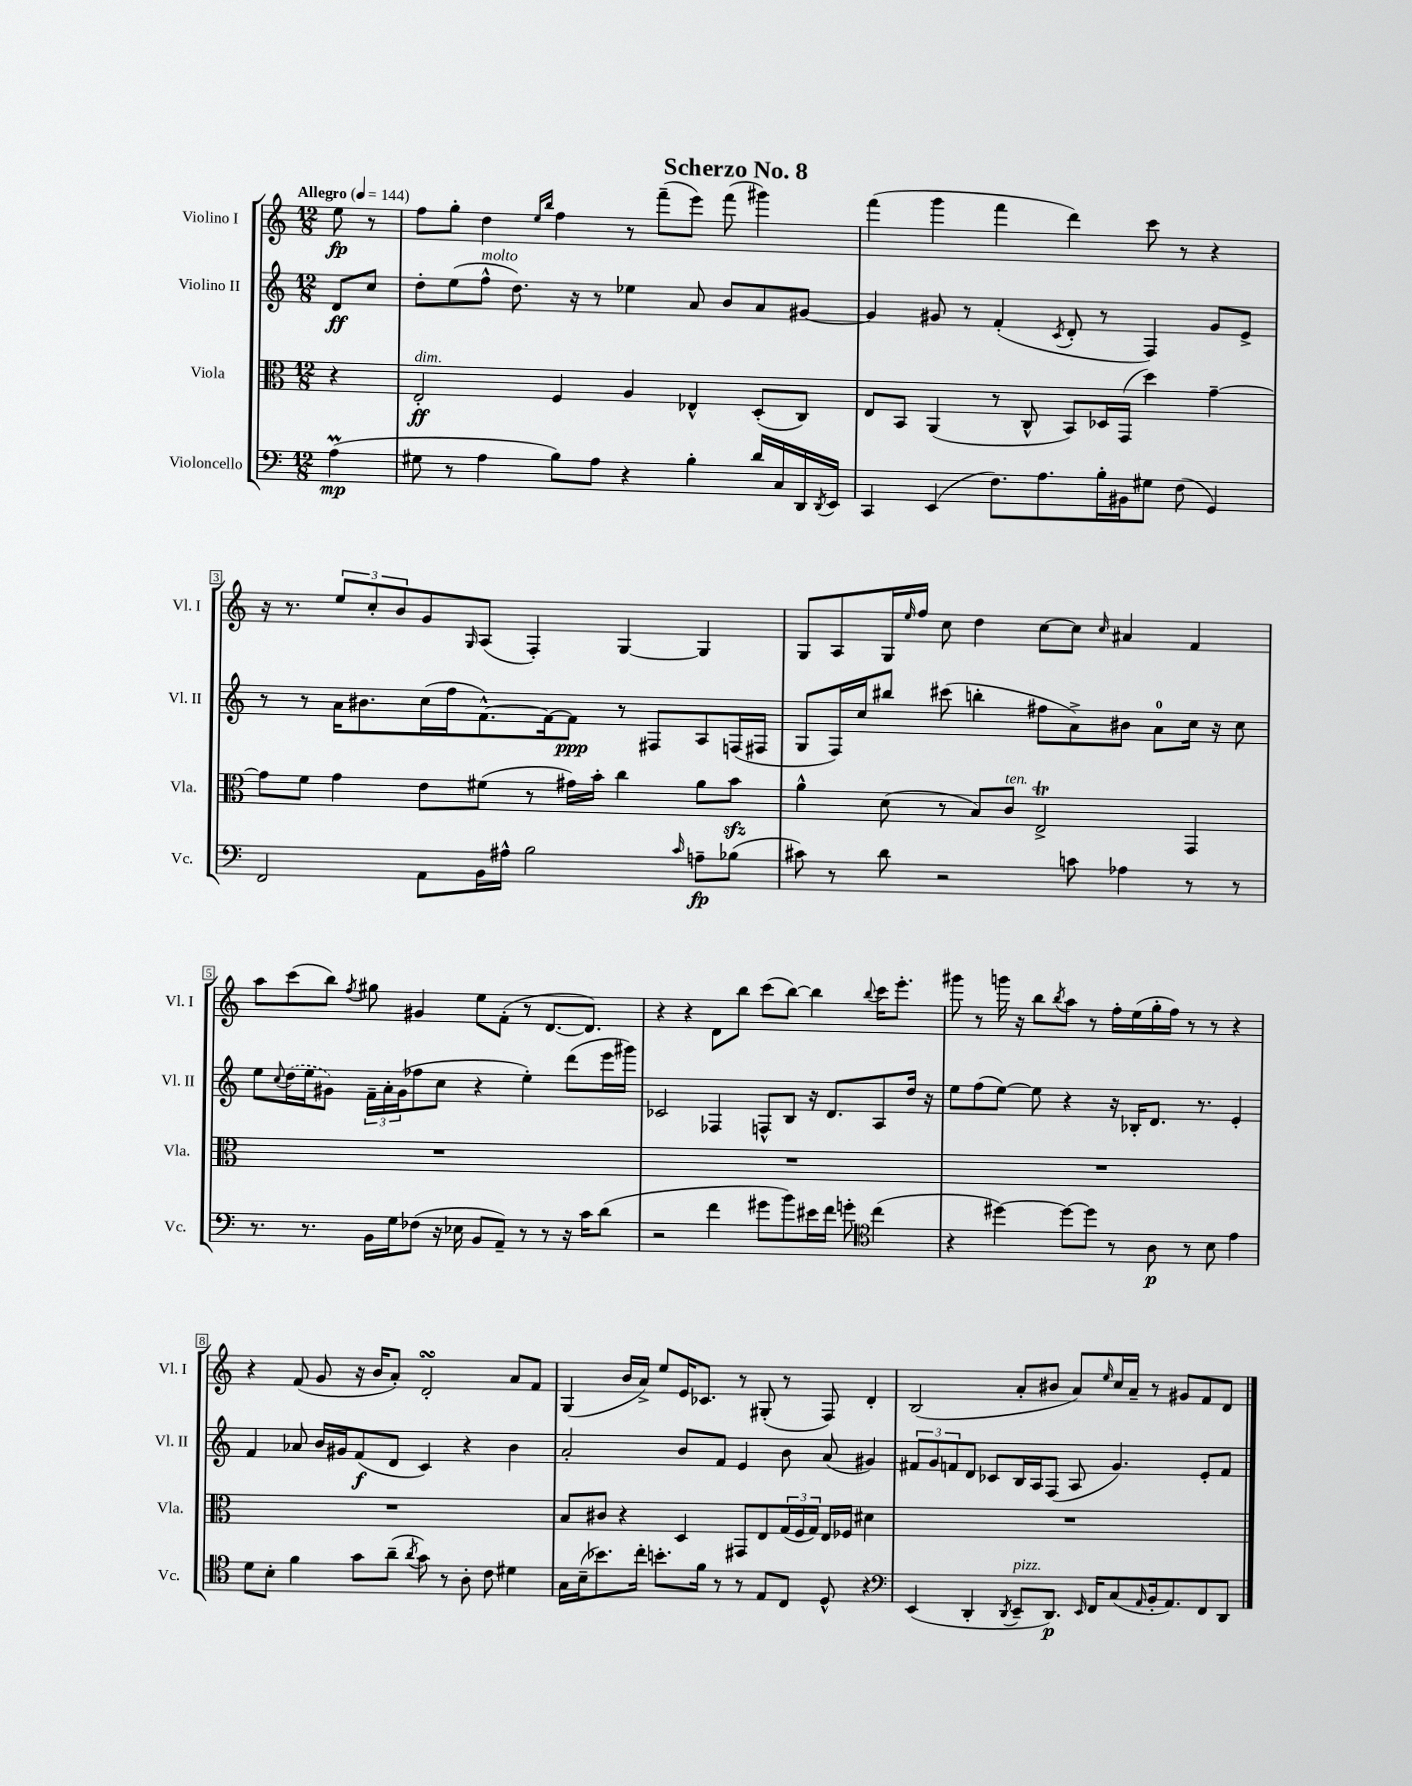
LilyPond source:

\header { title = "Scherzo No. 8" }
<<
\new StaffGroup <<
\new Staff = "s0" \with { instrumentName = "Violino I" shortInstrumentName = "Vl. I" } {
    \clef treble \key c \major \numericTimeSignature \time 12/8 \partial 4 \tempo "Allegro" 4 = 144
    e''8\fp r8 |
    f''8 g''8-. d''4 \grace { e''16 b''16 } f''4 r8 f'''8--( e'''8) f'''8( gis'''4) |
    f'''4( g'''4 f'''4 d'''4) c'''8 r8 r4 |
    r16 r8. \tuplet 3/2 { e''8 c''8-. b'8 } g'8 \grace { g16 } a8( f4-.) g4~ g4 |
    g8 a8 g16 \grace { e''16 } f''16 c''8 d''4 c''8~ c''8 \grace { c''16 } ais'4 f'4 |
    a''8 c'''8( b''8) \acciaccatura { f''8 } gis''8 gis'4 e''8 f'8-.( r8 d'8.~ d'8.) |
    r4 r4 d'8 b''8 c'''8( b''8~) b''4 \appoggiatura { b''8 } c'''16 e'''8.-. |
    gis'''8 r8 g'''16 r16 b''8 \acciaccatura { b''8 } a''8 r8 f''16-. e''16( g''16-. f''16) r8 r8 r4 |
    r4 f'8( g'8 r16 b'16 a'8-.) d'2-.\turn a'8 f'8 |
    g4( b'16 a'16->) e''8 e'16 ces'8. r8 gis8-.( r8 f8) d'4-. |
    b2( a'8-. bis'8 a'8) \grace { e''16 } c''16 a'16-- r8 gis'8 f'8 d'8 \bar "|." |
}
\new Staff = "s1" \with { instrumentName = "Violino II" shortInstrumentName = "Vl. II" } {
    \clef treble \key c \major \numericTimeSignature \time 12/8 \partial 4
    d'8\ff c''8 |
    d''8-. e''8( f''8-^^\markup { \italic "molto" } d''8.) r16 r8 ees''4 a'8 b'8 a'8 gis'8~ |
    gis'4 gis'8 r8 f'4-.( \acciaccatura { c'8 } d'8-. r8 f4) gis'8 e'8-> |
    r8 r8 a'16 bis'8. c''16( f''16 f'8.~-^) f'16~ f'8\ppp r8 fis8 a8 f16( fis16 |
    g8 f16) c''16 bis''8 cis'''8( b''4-. fis''8 a'8->) bis'8 a'8-0 c''16 r16 c''8 |
    e''8 \appoggiatura { c''8 } \once \slurDashed d''16( e''16 gis'8) \tuplet 3/2 { f'16-- a'16-. gis'16( } fes''8 c''8 r4 e''4-.) d'''8( e'''16 gis'''16) |
    ces'2 fes4 f8-^ b8 r16 d'8. a8 d''16 r16 |
    e''8 f''8( e''8~) e''8 r4 r16 bes16-. d'8. r8. e'4-. |
    f'4 aes'8 b'16 gis'16 f'8\f( d'8 c'4) r4 b'4 |
    a'2-. b'8 f'8 e'4 b'8 a'8( gis'4) |
    \tuplet 3/2 { fis'8 g'8 f'8 } d'8 ces'8 b16 a16 f8( a8 g'4.) e'8-. f'8 \bar "|." |
}
\new Staff = "s2" \with { instrumentName = "Viola" shortInstrumentName = "Vla." } {
    \clef alto \key c \major \numericTimeSignature \time 12/8 \partial 4
    r4 |
    e2-.\ff^\markup { \italic "dim." } f4 a4 ees4-^ d8-.( c8) |
    e8 b,8 a,4( r8 c8-^ b,8) des16 g,16( d''4) g'4~-- |
    g'8 f'8 g'4 e'8 fis'8( r8 gis'16) b'16-. c''4 a'8 b'8\sfz |
    a'4-^ d'8( r8 b8) c'8^\markup { \italic "ten." } e2->\trill g,4 |
    R1. |
    R1. |
    R1. |
    R1. |
    b8 cis'8 r4 d4 gis,8 e8 \tuplet 3/2 { g16( f16 g16) } e16 fes16 dis'4 |
    R1. \bar "|." |
}
\new Staff = "s3" \with { instrumentName = "Violoncello" shortInstrumentName = "Vc." } {
    \clef bass \key c \major \numericTimeSignature \time 12/8 \partial 4
    a4\prall\mp( |
    gis8 r8 a4 b8) a8 r4 b4-. d'16 c16 d,16 \acciaccatura { d,8 } e,16 |
    c,4 e,4( f8.) a8. b16-. bis,16 gis8 f8( g,4) |
    f,2 a,8 b,16 ais16-^ b2 \grace { c'16 } a8--\fp bes8( |
    cis'8) r8 d'8 r2 c'8 aes4 r8 r8 |
    r8. r8. b,16 g16 fes8( r16 ees16 b,8 a,8--) r8 r8 r16 c'16 d'8( |
    r2 f'4 gis'8 b'8) eis'16 f'16 g'8-. \clef tenor c''4( |
    r4 dis''4~) dis''8~ dis''8 r8 a8\p r8 b8 e'4 |
    d'8 b8-. f'4 g'8 a'8--( \acciaccatura { a'8 } g'8) r8 a8-. c'8 dis'4 |
    g16 b16--( bes'8.) c''16-. b'8.-. f'16 r8 r8 e8 c8 d8-^ r4 |
    \clef bass e,4( d,4-. \acciaccatura { d,8 } e,8--^\markup { \italic "pizz." } d,8.\p) \grace { e,16 } f,16 c8( \grace { a,16 } b,16-. a,8.) f,8 d,8 \bar "|." |
}
>>
>>
\layout { \context { \Score \override BarNumber.stencil = #(make-stencil-boxer 0.1 0.3 ly:text-interface::print) } }
